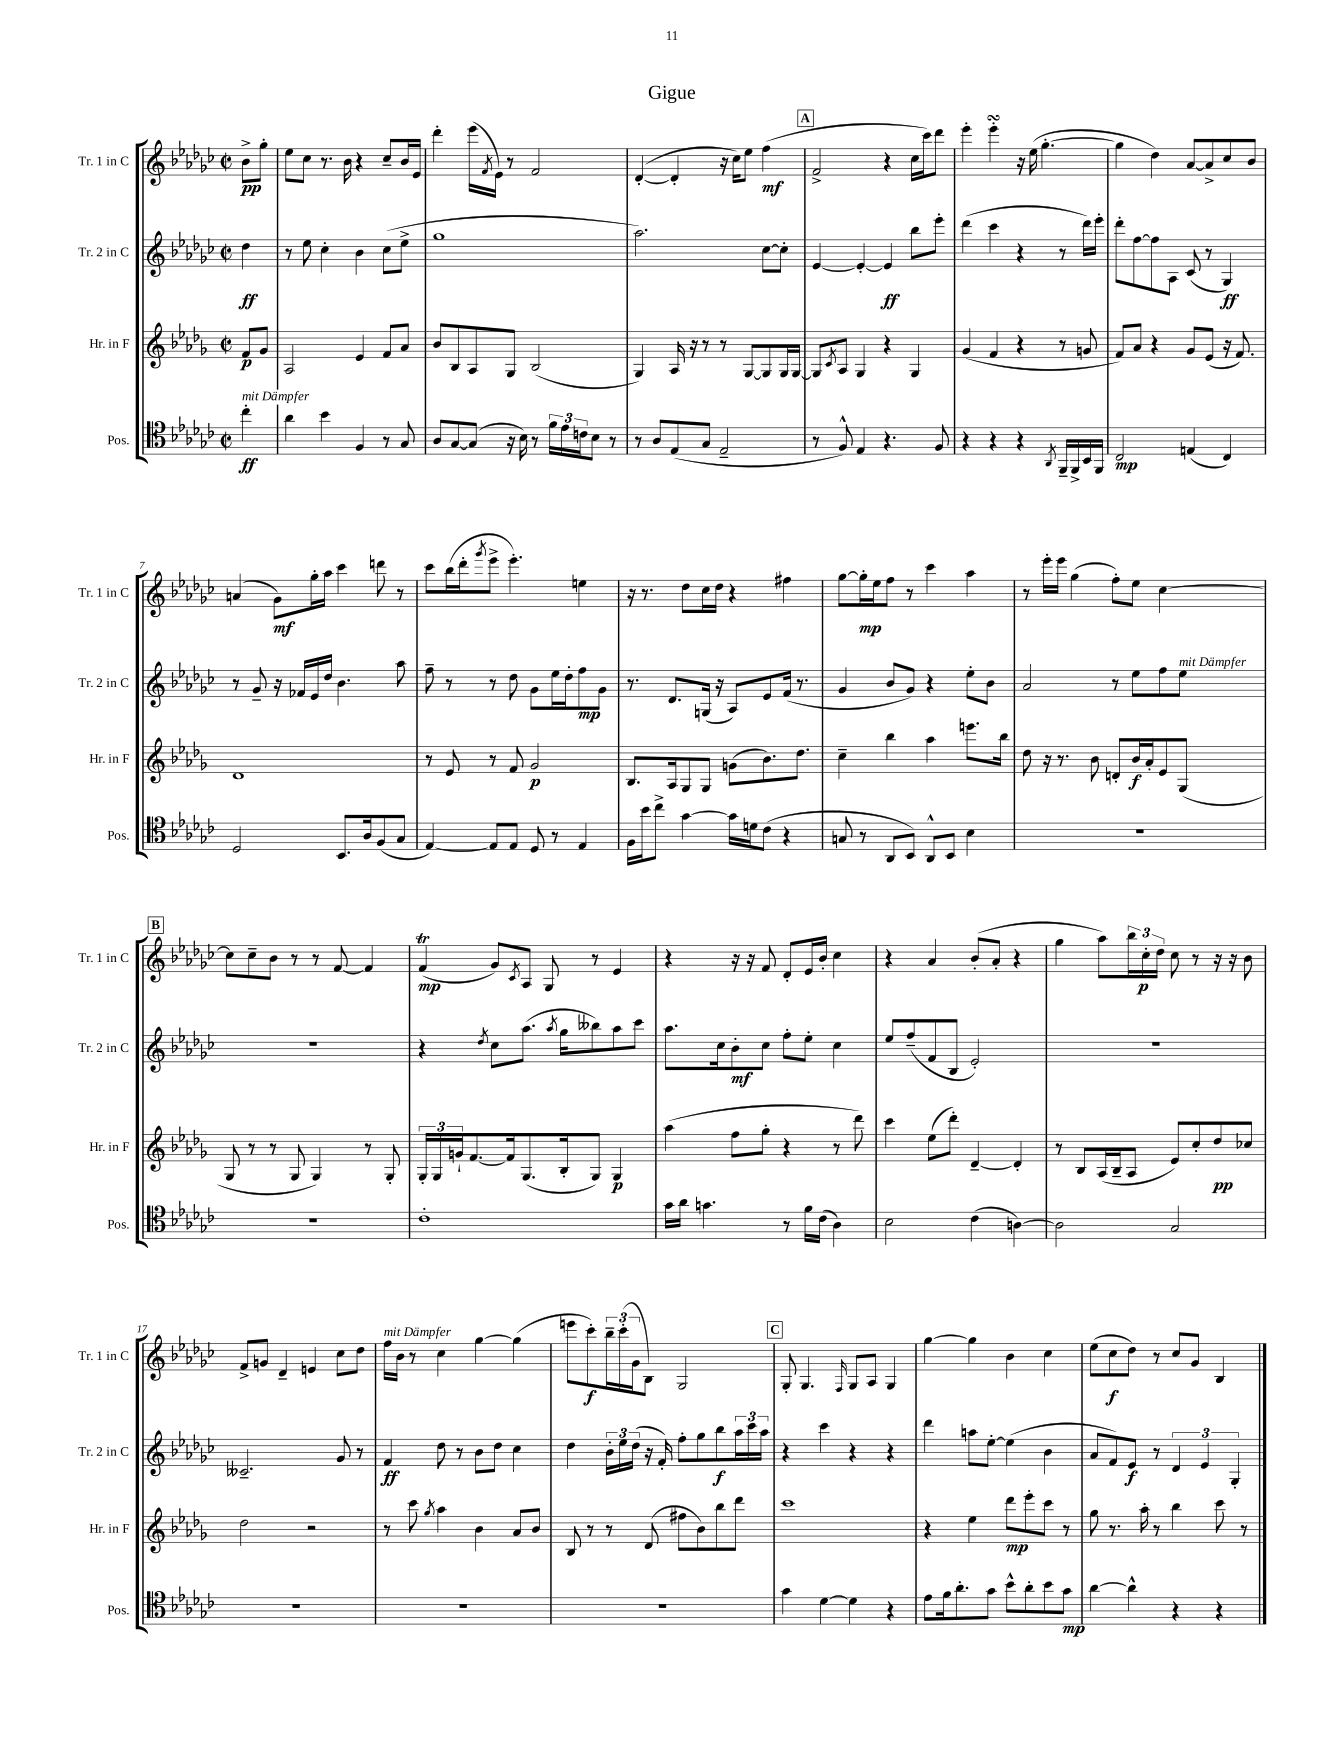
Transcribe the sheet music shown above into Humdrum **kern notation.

**kern	**dynam	**kern	**dynam	**kern	**dynam	**kern	**dynam
*part4	*part4	*part3	*part3	*part2	*part2	*part1	*part1
*staff4	*staff4	*staff3	*staff3	*staff2	*staff2	*staff1	*staff1
*I"Pos.	*	*I"Hr. in F	*	*I"Tr. 2 in C	*	*I"Tr. 1 in C	*
*I'Pos.	*	*I'Hr. in F	*	*I'Tr. 2 in C	*	*I'Tr. 1 in C	*
*clefC4	*	*clefG2	*	*clefG2	*	*clefG2	*
*k[b-e-a-d-g-c-]	*	*k[b-e-a-d-g-]	*	*k[b-e-a-d-g-c-]	*	*k[b-e-a-d-g-c-]	*
*M2/2	*	*M2/2	*	*M2/2	*	*M2/2	*
*met(c|)	*	*met(c|)	*	*met(c|)	*	*met(c|)	*
=	=	=	=	=	=	=	=
!LO:TX:a:i:t=mit Dämpfer	!	!	!	!	!	!	!
4cc-'\	ff	8f/L	p	4dd-\	ff	8b-^\L	pp
.	.	8g-/J	.	.	.	8gg-'\J	.
=1	=1	=1	=1	=1	=1	=1	=1
4a-\	.	2A-/	.	8r	.	8ee-\L	.
.	.	.	.	8ee-\	.	8cc-\J	.
4b-\	.	.	.	4cc-'\	.	8.r	.
.	.	.	.	.	.	16b-\	.
4F/	.	4e-/	.	4b-\	.	4r	.
8r	.	8f/L	.	(8cc-\L	.	8cc-~/L	.
8G-/	.	8a-/J	.	8ee-^\J	.	16b-/L	.
.	.	.	.	.	.	16e-/JJ	.
=2	=2	=2	=2	=2	=2	=2	=2
8A-/L	.	8b-/L	.	1gg-	.	4ddd-'\	.
[8G-/	.	8B-/	.	.	.	.	.
(8G-/J]	.	8A-/	.	.	.	(16eee-\LL	.
.	.	.	.	.	.	8qf/	.
.	.	.	.	.	.	16e-\JJ)	.
16r	.	8G-/J	.	.	.	8r	.
16B-\)	.	.	.	.	.	.	.
8r	.	(2B-/	.	.	.	2f/	.
24f\LL	.	.	.	.	.	.	.
24e-\	.	.	.	.	.	.	.
24cn\J	.	.	.	.	.	.	.
8B-\J	.	.	.	.	.	.	.
8r	.	.	.	.	.	.	.
=3	=3	=3	=3	=3	=3	=3	=3
8r	.	4G-/)	.	2.aa-\)	.	([4d-'/	.
8A-/L	.	.	.	.	.	.	.
(8E-/	.	16A-/	.	.	.	4d-'/]	.
.	.	16r	.	.	.	.	.
8G-/J	.	8r	.	.	.	.	.
2E-~/	.	8r	.	.	.	16r	.
.	.	.	.	.	.	16cc-\KL)	.
.	.	[8G-/L	.	.	.	8ee-\J	.
.	.	8G-/]	.	[8cc-\L	.	(4ff\	mf
.	.	16G-/L	.	8cc-'\J]	.	.	.
.	.	[16G-/JJ	.	.	.	.	.
!!LO:REH:place=s1:t=A
=4	=4	=4	=4	=4	=4	=4	=4
8r	.	8G-/L]	.	[4e-/	.	2f^/	.
.	.	8qc/	.	.	.	.	.
8F^^/)	.	8A-/J	.	.	.	.	.
4E-/	.	4G-/	.	4e-'/_	.	.	.
4.r	.	4r	.	4e-/]	ff	4r	.
.	.	4G-/	.	8bb-\L	.	16cc-\LL	.
.	.	.	.	.	.	16ccc-\J)	.
8F/	.	.	.	8eee-'\J	.	8ddd-\J	.
=5	=5	=5	=5	=5	=5	=5	=5
4r	.	(4g-/	.	(4ddd-\	.	4eee-'\	.
4r	.	4f/	.	4ccc-\	.	4eee-sSSS'\	.
4r	.	4r	.	4r	.	16r	.
.	.	.	.	.	.	(16ee-\	.
.	.	.	.	.	.	[4.gg-'\	.
8qAA-/	.	.	.	.	.	.	.
16FF~/LL	.	8r	.	8r	.	.	.
16FF^/	.	.	.	.	.	.	.
16BB-/	.	8gn/	.	16ddd-\LL)	.	.	.
16FF/JJ	.	.	.	16eee-'\JJ	.	.	.
=6	=6	=6	=6	=6	=6	=6	=6
2C-/	mp	8f/L)	.	8ddd-'\L	.	4gg-\]	.
.	.	8a-/J	.	[8ff\	.	.	.
.	.	4r	.	8ff\]	.	4dd-\)	.
.	.	.	.	8A-\J	.	.	.
(4En/	.	8g-/L	.	(8c-/	.	[8a-/L	.
.	.	(8e-/J	.	8r	.	8a-^/]	.
4C-/)	.	16r	.	4G-/)	ff	8cc-/	.
.	.	8.f/)	.	.	.	.	.
.	.	.	.	.	.	8b-/J	.
!!LO:LB:g=z
=7	=7	=7	=7	=7	=7	=7	=7
2D-/	.	1d-	.	8r	.	(4an/	.
.	.	.	.	8g-~/	.	.	.
.	.	.	.	16r	.	8g-\L)	mf
.	.	.	.	16f-X/LL	.	.	.
.	.	.	.	16e-/	.	16gg-'\L	.
.	.	.	.	16dd-/JJ	.	16aa-\JJ	.
8.BB-/L	.	.	.	4.b-\	.	4ccc-\	.
16A-/k	.	.	.	.	.	.	.
(8F/	.	.	.	.	.	8dddn\	.
8G-/J	.	.	.	8aa-\	.	8r	.
=8	=8	=8	=8	=8	=8	=8	=8
[4E-/)	.	8r	.	8ff~\	.	8ccc-\L	.
.	.	8e-/	.	8r	.	(16bb-\L	.
.	.	.	.	.	.	16ddd-'\J	.
.	.	.	.	.	.	8qggg-/	.
8E-/L]	.	8r	.	8r	.	8eee-^\J	.
8E-/J	.	8f/	.	8dd-\	.	4.eee-'\)	.
8D-/	.	2g-/	p	8g-\L	.	.	.
8r	.	.	.	16ee-\L	.	.	.
.	.	.	.	16dd-'\J	.	.	.
4E-/	.	.	.	8ff\	mp	4een\	.
.	.	.	.	8g-\J	.	.	.
=9	=9	=9	=9	=9	=9	=9	=9
16F\LL	.	8.B-/L	.	8.r	.	16r	.
16b-\J	.	.	.	.	.	8.r	.
8cc-^\J	.	.	.	.	.	.	.
.	.	16A-/k	.	8.d-/L	.	.	.
[4g-\	.	8G-/	.	.	.	8dd-\L	.
.	.	8G-/J	.	(16Gn/Jk	.	16cc-\L	.
.	.	.	.	16r	.	16dd-\JJ	.
16g-\LL]	.	(8gn\L	.	8A-/L)	.	4r	.
16dn\J	.	.	.	.	.	.	.
(8c-\J	.	8.b-\)	.	8e-/	.	.	.
4r	.	.	.	(16f/Jk	.	4ff#X\	.
.	.	8.dd-\J	.	8.r	.	.	.
=10	=10	=10	=10	=10	=10	=10	=10
8Gn/	.	4cc~\	.	4g-/	.	[8gg-\L	.
8r	.	.	.	.	.	16gg-'\L]	mp
.	.	.	.	.	.	16ee-\J	.
8AA-/L	.	4bb-\	.	8b-/L	.	8ff\J	.
8BB-/J)	.	.	.	8g-/J)	.	8r	.
8AA-^^/L	.	4aa-\	.	4r	.	4ccc-\	.
8BB-/J	.	.	.	.	.	.	.
4B-\	.	8.eeen\L	.	8ee-'\L	.	4aa-\	.
.	.	.	.	8b-\J	.	.	.
.	.	16bb-\Jk	.	.	.	.	.
=11	=11	=11	=11	=11	=11	=11	=11
1r	.	8dd-\	.	2a-/	.	8r	.
.	.	16r	.	.	.	16eee-'\LL	.
.	.	8.r	.	.	.	16eee-\JJ	.
.	.	.	.	.	.	(4gg-\	.
.	.	8b-\	.	.	.	.	.
.	.	8dn'/L	.	8r	.	8ff'\L)	.
.	.	16b-/L	f	8ee-\L	.	8ee-\J	.
.	.	16a-'/J	.	.	.	.	.
.	.	8e-/	.	8ff\	.	[4cc-\	.
!	!	!	!	!LO:TX:a:i:t=mit Dämpfer	!	!	!
.	.	(8G-/J	.	8ee-\J	.	.	.
!!LO:LB:g=z
!!LO:REH:place=s1:t=B
=12	=12	=12	=12	=12	=12	=12	=12
1r	.	8G-/	.	1r	.	8cc-\L]	.
.	.	8r	.	.	.	8cc-~\	.
.	.	8r	.	.	.	8b-\J	.
.	.	8G-/	.	.	.	8r	.
.	.	4G-/)	.	.	.	8r	.
.	.	.	.	.	.	[8f/	.
.	.	8r	.	.	.	4f/]	.
.	.	8G-'/	.	.	.	.	.
=13	=13	=13	=13	=13	=13	=13	=13
1c-'	.	24G-'/LL	.	4r	.	(4ft/	mp
.	.	24G-/	.	.	.	.	.
.	.	24gn`/J	.	.	.	.	.
.	.	[8.f/	.	.	.	.	.
.	.	.	.	8qdd-/	.	.	.
.	.	.	.	8cc-\L	.	8g-/L)	.
.	.	16f/k]	.	.	.	.	.
.	.	.	.	.	.	8qc-/	.
.	.	(8.G-/	.	(8.aa-\J	.	8A-/J	.
.	.	.	.	.	.	8G-/	.
.	.	.	.	8qaa-/	.	.	.
.	.	16B-'/k	.	16gg-\KL	.	.	.
.	.	8G-/J)	.	8bb--X\)	.	8r	.
.	.	4G-/	p	8aa-\	.	4e-/	.
.	.	.	.	8ccc-\J	.	.	.
=14	=14	=14	=14	=14	=14	=14	=14
16g-\LL	.	(4aa-\	.	8.aa-\L	.	4r	.
16a-\JJ	.	.	.	.	.	.	.
4.gn\	.	.	.	.	.	.	.
.	.	.	.	16cc-\k	.	.	.
.	.	8ff\L	.	8b-'\	mf	16r	.
.	.	.	.	.	.	16r	.
.	.	8gg-'\J	.	8cc-\J	.	8f/	.
8r	.	4r	.	8ff'\L	.	8d-'/L	.
16f\LL	.	.	.	8ee-'\J	.	16e-/L	.
(16c-\JJ	.	.	.	.	.	16b-'/JJ	.
4A-\)	.	8r	.	4cc-\	.	4cc-\	.
.	.	8ddd-\)	.	.	.	.	.
=15	=15	=15	=15	=15	=15	=15	=15
2B-\	.	4ccc\	.	8ee-/L	.	4r	.
.	.	.	.	(8ff~/	.	.	.
.	.	(8ee-\L	.	8f/	.	4a-/	.
.	.	8ddd-'\J)	.	8B-/J	.	.	.
(4c-\	.	[4d-~/	.	2e-'/)	.	(8b-'/L	.
.	.	.	.	.	.	8a-'/J	.
[4An\)	.	4d-'/]	.	.	.	4r	.
=16	=16	=16	=16	=16	=16	=16	=16
2A\]	.	8r	.	1r	.	4gg-\	.
.	.	8B-/L	.	.	.	.	.
.	.	(16A-/L	.	.	.	8aa-\L)	.
.	.	16B-~/J	.	.	.	.	.
.	.	8A-/J	.	.	.	24bb-\L	.
.	.	.	.	.	.	24cc-'\	p
.	.	.	.	.	.	24dd-\JJ	.
2G-/	.	8e-/L)	.	.	.	8cc-\	.
.	.	8cc'/	.	.	.	8r	.
.	.	8dd-/	pp	.	.	16r	.
.	.	.	.	.	.	16r	.
.	.	8cc-X/J	.	.	.	8b-\	.
!!LO:LB:g=z
=17	=17	=17	=17	=17	=17	=17	=17
1r	.	2dd-\	.	2.c--X~/	.	8f^/L	.
.	.	.	.	.	.	8gn/J	.
.	.	.	.	.	.	4d-~/	.
.	.	2r	.	.	.	4en/	.
.	.	.	.	8g-/	.	8cc-\L	.
.	.	.	.	8r	.	8dd-\J	.
=18	=18	=18	=18	=18	=18	=18	=18
!	!	!	!	!	!	!LO:TX:a:i:t=mit Dämpfer	!
1r	.	8r	.	4f/	ff	16ff\LL	.
.	.	.	.	.	.	16b-\JJ	.
.	.	8ccc\	.	.	.	8r	.
.	.	8qgg-/	.	.	.	.	.
.	.	4aa-\	.	8dd-\	.	4cc-\	.
.	.	.	.	8r	.	.	.
.	.	4b-\	.	8b-\L	.	[4gg-\	.
.	.	.	.	8dd-\J	.	.	.
.	.	8a-/L	.	4cc-\	.	(4gg-\]	.
.	.	8b-/J	.	.	.	.	.
=19	=19	=19	=19	=19	=19	=19	=19
1r	.	8B-/	.	4dd-\	.	8eeen\L	.
.	.	8r	.	.	.	8ccc-'\)	f
.	.	8r	.	24b-'\LL	.	24bb-~\L	.
.	.	.	.	24ee-\	.	(24ccc-'\	.
.	.	.	.	(24dd-\JJ	.	24g-\J	.
.	.	(8d-/	.	16r	.	8B-\J)	.
.	.	.	.	16f'/)	.	.	.
.	.	8ff#X\L	.	8ff'\L	.	2G-/	.
.	.	8b-\)	.	8gg-\	.	.	.
.	.	8bb-\	.	8bb-\	f	.	.
.	.	8ddd-\J	.	24aa-\L	.	.	.
.	.	.	.	24ccc-\	.	.	.
.	.	.	.	24aa-\JJ	.	.	.
!!LO:REH:place=s1:t=C
=20	=20	=20	=20	=20	=20	=20	=20
4g-\	.	1ccc	.	4r	.	8G-'/	.
.	.	.	.	.	.	4.G-/	.
[4d-\	.	.	.	4ccc-\	.	.	.
.	.	.	.	.	.	16qqF/	.
4d-\]	.	.	.	4r	.	8G-/L	.
.	.	.	.	.	.	8A-/J	.
4r	.	.	.	4r	.	4G-/	.
=21	=21	=21	=21	=21	=21	=21	=21
8e-\L	.	4r	.	4ddd-\	.	[4gg-\	.
16f\k	.	.	.	.	.	.	.
8.a-'\	.	.	.	.	.	.	.
.	.	4ee-\	.	8aan\L	.	4gg-\]	.
8g-\J	.	.	.	[8ee-'\J	.	.	.
8b-^^\L	.	8ddd-\L	mp	(4ee-\]	.	4b-\	.
8a-'\	.	8eee-'\	.	.	.	.	.
8b-\	.	8ccc\J	.	4b-\	.	4cc-\	.
8g-\J	mp	8r	.	.	.	.	.
=22	=22	=22	=22	=22	=22	=22	=22
[4a-\	.	8gg-\	.	8a-/L	.	(8ee-\L	.
.	.	8.r	.	8f/)	.	8cc-\	f
4a-^^\]	.	.	.	8e-/J	f	8dd-\J)	.
.	.	16aa-'\	.	.	.	.	.
.	.	8r	.	8r	.	8r	.
4r	.	4bb-\	.	6d-/	.	8cc-/L	.
.	.	.	.	.	.	8g-/J	.
.	.	.	.	6e-/	.	.	.
4r	.	8ccc\	.	.	.	4B-/	.
.	.	.	.	6G-'/	.	.	.
.	.	8r	.	.	.	.	.
==	==	==	==	==	==	==	==
*-	*-	*-	*-	*-	*-	*-	*-
